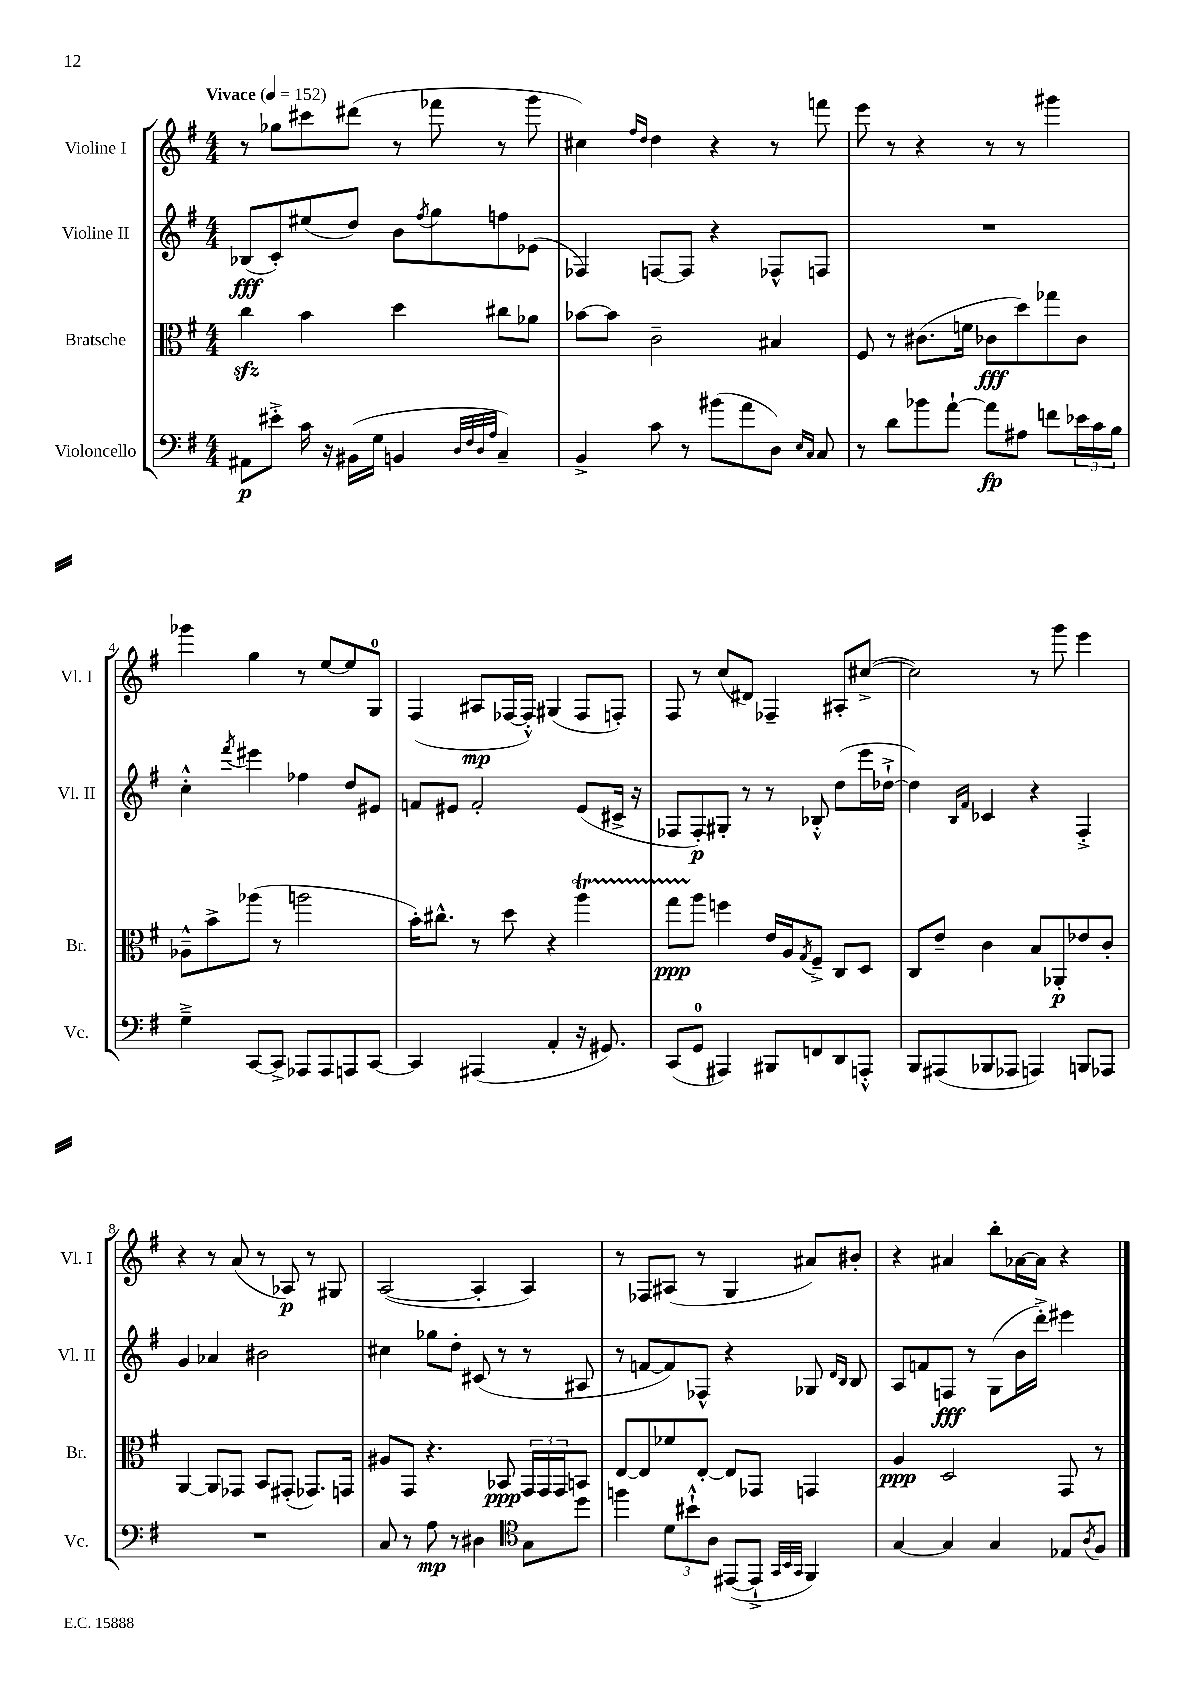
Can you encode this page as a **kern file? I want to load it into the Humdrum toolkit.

**kern	**dynam	**kern	**dynam	**kern	**dynam	**kern	**dynam
*part4	*part4	*part3	*part3	*part2	*part2	*part1	*part1
*staff4	*staff4	*staff3	*staff3	*staff2	*staff2	*staff1	*staff1
*I"Violoncello	*	*I"Bratsche	*	*I"Violine II	*	*I"Violine I	*
*I'Vc.	*	*I'Br.	*	*I'Vl. II	*	*I'Vl. I	*
*clefF4	*	*clefC3	*	*clefG2	*	*clefG2	*
*k[f#]	*	*k[f#]	*	*k[f#]	*	*k[f#]	*
*M4/4	*	*M4/4	*	*M4/4	*	*M4/4	*
*MM152	*	*MM152	*	*MM152	*	*MM152	*
=1	=1	=1	=1	=1	=1	=1	=1
!	!	!	!	!	!	!LO:TX:a:B:t=Vivace	!
8AA#X\L	p	4cczz\	.	(8B-X/L	fff	8r	.
8e#X'^\J	.	.	.	8c'/)	.	8gg-X\L	.
16c\	.	4b\	.	(8ee#X/	.	8ccc#X\	.
16r	.	.	.	.	.	.	.
(16BB#X\LL	.	.	.	8dd/J)	.	(8ddd#X\J	.
16G\JJ	.	.	.	.	.	.	.
4BBn/	.	4dd\	.	8b\L	.	8r	.
.	.	.	.	8qff#/	.	.	.
.	.	.	.	8gg\	.	8fff-X\	.
32qqD/LLL	.	.	.	.	.	.	.
32qqF#/	.	.	.	.	.	.	.
32qqD/	.	.	.	.	.	.	.
32qqA/JJJ	.	.	.	.	.	.	.
4C~/)	.	8cc#X\L	.	8ffn\	.	8r	.
.	.	8a-X\J	.	(8e-X\J	.	8ggg\	.
=2	=2	=2	=2	=2	=2	=2	=2
4BB^/	.	[8b-X\L	.	4F-X/)	.	4cc#X\)	.
.	.	8b-\J]	.	.	.	.	.
.	.	.	.	.	.	16qqff#/LL	.
.	.	.	.	.	.	16qqdd/JJ	.
8c\	.	2c~\	.	[8Fn/L	.	4dd\	.
8r	.	.	.	8F/J]	.	.	.
(8b#X\L	.	.	.	4r	.	4r	.
8a\	.	.	.	.	.	.	.
8D\J)	.	4B#X/	.	8F-X^^/L	.	8r	.
16qqE/LL	.	.	.	.	.	.	.
16qqC/JJ	.	.	.	.	.	.	.
8C/	.	.	.	8Fn/J	.	8fffn\	.
=3	=3	=3	=3	=3	=3	=3	=3
8r	.	8F#/	.	1r	.	8eee\	.
8d\L	.	8r	.	.	.	8r	.
8b-X\	.	(8.c#X\L	.	.	.	4r	.
[8a`\J	.	.	.	.	.	.	.
.	.	16fn\Jk	.	.	.	.	.
8a\L]	fp	8c-X\L	fff	.	.	8r	.
8A#X\J	.	8dd\)	.	.	.	8r	.
8fn\L	.	8gg-X\	.	.	.	4ggg#X\	.
24e-X\L	.	8c-\J	.	.	.	.	.
24c\	.	.	.	.	.	.	.
24B\JJ	.	.	.	.	.	.	.
!!LO:LB:g=z
=4	=4	=4	=4	=4	=4	=4	=4
4G~^\	.	8A-X~^^\L	.	4cc'^^\	.	4ggg-X\	.
.	.	8b^\	.	.	.	.	.
.	.	.	.	8qfff#/	.	.	.
[8CC/L	.	(8aa-X\J	.	4eee#X\	.	4gg\	.
8CC^/J]	.	8r	.	.	.	.	.
8AAA-X/L	.	2aan\	.	4ff-X\	.	8r	.
8AAA-/	.	.	.	.	.	[8ee/L	.
8AAAn/	.	.	.	8dd/L	.	8ee/]	.
[8CC/J	.	.	.	8e#X/J	.	8G/J	.
=5	=5	=5	=5	=5	=5	=5	=5
4CC/]	.	16b'\KL)	.	8fn/L	.	(4F#/	.
.	.	8.cc#X^^\J	.	.	.	.	.
.	.	.	.	8e#X/J	.	.	.
(4AAA#X/	.	8r	.	2f'/	.	8A#X/L	mp
.	.	8dd\	.	.	.	[16F-X/L	.
.	.	.	.	.	.	16F-'^^/JJ])	.
4AA'/	.	4r	.	.	.	(4G#X/	.
16r	.	4aaT\	.	(8e#/L	.	8F-/L	.
8.GG#X/)	.	.	.	.	.	.	.
.	.	.	.	16c#X^/Jk	.	8Fn'/J)	.
.	.	.	.	16r	.	.	.
=6	=6	=6	=6	=6	=6	=6	=6
(8CC/L	.	8ggTTT\L	ppp	8F-X/L	.	8F#/	.
8GG/J	.	8aa\J	.	8F-'/)	p	8r	.
4AAA#X/)	.	4ffn\	.	8G#X'/J	.	(8cc/L	.
.	.	.	.	8r	.	8d#X/J)	.
8BBB#X/L	.	16e/LL	.	8r	.	4F-X~/	.
.	.	16A/J	.	.	.	.	.
.	.	8qG/	.	.	.	.	.
8FFn/	.	8F#~^/J	.	8B-X'^^/	.	.	.
8DD/	.	8C/L	.	(8dd\L	.	8A#X'/L	.
8AAAn'^^/J	.	8D/J	.	16eee\L	.	([8cc#X^/J	.
.	.	.	.	[16dd-X`^\JJ	.	.	.
=7	=7	=7	=7	=7	=7	=7	=7
8BBB/L	.	8C/L	.	4dd-\])	.	2cc#\])	.
(8AAA#X/	.	8e~/J	.	.	.	.	.
.	.	.	.	16qqB/LL	.	.	.
.	.	.	.	16qqf#/JJ	.	.	.
8BBB-X/	.	4c\	.	4c-X/	.	.	.
8AAA-X/J	.	.	.	.	.	.	.
4AAAn/)	.	8B/L	.	4r	.	8r	.
.	.	8AA-X'/	p	.	.	8ggg\	.
8BBBn/L	.	8e-X/	.	4F#'^/	.	4eee\	.
8AAA-X/J	.	8c'/J	.	.	.	.	.
!!LO:LB:g=z
=8	=8	=8	=8	=8	=8	=8	=8
1r	.	[4AA/	.	4g/	.	4r	.
.	.	8AA/L]	.	4a-X/	.	8r	.
.	.	8GG-X/J	.	.	.	(8a/	.
.	.	8BB/L	.	2b#X\	.	8r	.
.	.	(8GG#X'/J	.	.	.	8A-X/)	p
.	.	8.GG-X/L)	.	.	.	8r	.
.	.	.	.	.	.	8G#X/	.
.	.	16GGn/Jk	.	.	.	.	.
=9	=9	=9	=9	=9	=9	=9	=9
8C/	.	8A#X/L	.	4cc#X\	.	([2A/	.
8r	.	8GG/J	.	.	.	.	.
8A\	mp	4.r	.	8gg-X\L	.	.	.
8r	.	.	.	8dd'\J	.	.	.
4D#X\	.	.	.	(8c#X/	.	4A'/]	.
.	.	8BB-X/	ppp	8r	.	.	.
*clefC4	*	*	*	*	*	*	*
8G\L	.	24GG/LL	.	8r	.	4A/)	.
.	.	24GG/	.	.	.	.	.
.	.	24GG/J	.	.	.	.	.
8dd\J	.	8BBn/J	.	8A#X/	.	.	.
=10	=10	=10	=10	=10	=10	=10	=10
4ffn\	.	[8E/L	.	8r	.	8r	.
.	.	8E/]	.	[8fn/L	.	8F-X/L	.
12d\L	.	8f-X/	.	8f/])	.	(8A#X/J	.
12b#X`^^\	.	.	.	.	.	.	.
.	.	[8E'/J	.	8F-X^^/J	.	8r	.
12A\J	.	.	.	.	.	.	.
([8EE#X/L	.	8E/L]	.	4r	.	4G/	.
8EE#`^/J]	.	8GG-X/J	.	.	.	.	.
32qqGG/LLL	.	.	.	.	.	.	.
32qqBB/	.	.	.	.	.	.	.
32qqGG/JJJ	.	.	.	.	.	.	.
4FF#/)	.	4GGn/	.	8G-X/	.	8a#X/L)	.
.	.	.	.	16qqd/LL	.	.	.
.	.	.	.	16qqB/JJ	.	.	.
.	.	.	.	8B/	.	8b#X'/J	.
=11	=11	=11	=11	=11	=11	=11	=11
[4G/	.	4A/	ppp	8A/L	.	4r	.
.	.	.	.	8fn/	.	.	.
4G/]	.	2D/	.	8Fn/J	fff	4a#X/	.
.	.	.	.	8r	.	.	.
4G/	.	.	.	(8G\L	.	8bb'\L	.
.	.	.	.	16b\L	.	[16a-X\L	.
.	.	.	.	16ddd'^\JJ)	.	16a-\JJ]	.
8E-X/L	.	8GG/	.	4eee#X\	.	4r	.
8qA/	.	.	.	.	.	.	.
8F#/J	.	8r	.	.	.	.	.
==	==	==	==	==	==	==	==
*-	*-	*-	*-	*-	*-	*-	*-
